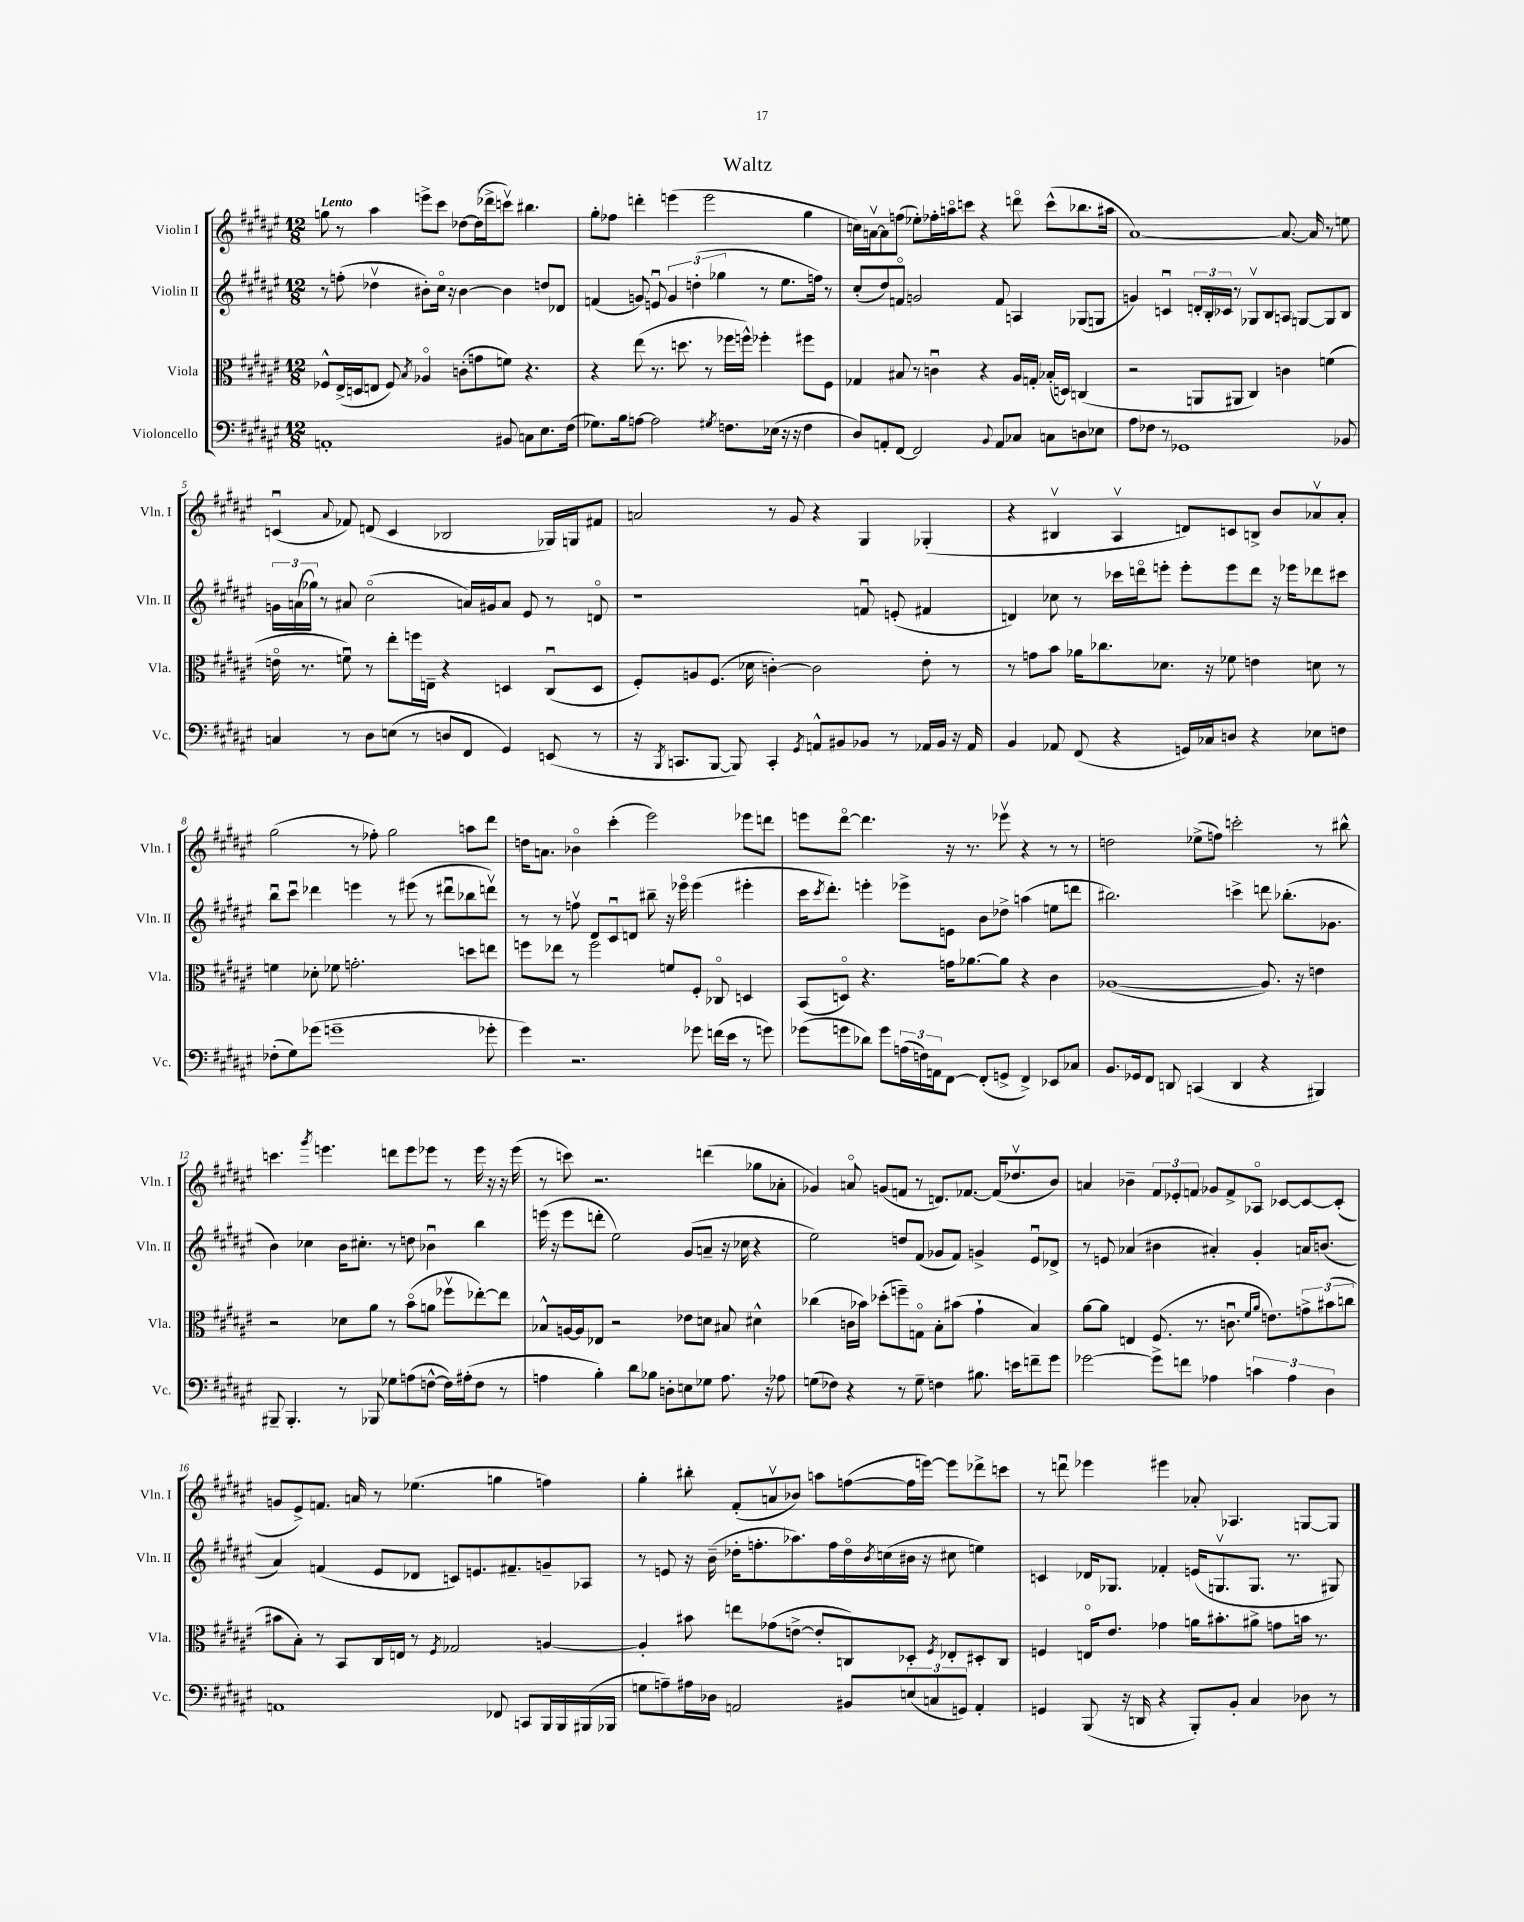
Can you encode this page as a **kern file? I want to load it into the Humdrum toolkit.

**kern	**kern	**kern	**kern
*part4	*part3	*part2	*part1
*staff4	*staff3	*staff2	*staff1
*I"Violoncello	*I"Viola	*I"Violin II	*I"Violin I
*I'Vc.	*I'Vla.	*I'Vln. II	*I'Vln. I
*clefF4	*clefC3	*clefG2	*clefG2
*k[f#c#g#d#a#e#]	*k[f#c#g#d#a#e#]	*k[f#c#g#d#a#e#]	*k[f#c#g#d#a#e#]
*M12/8	*M12/8	*M12/8	*M12/8
=1	=1	=1	=1
!	!	!	!LO:TX:a:B:t=Lento
1AAn'	8F-X^^/L	8r	8ggn\
.	(16E#^/L	(8ffn'\	8r
.	16Dn/J	.	.
.	8En/J	4dd-Xv\	4aa#\
.	8F-/)	.	.
.	8qB/	.	.
.	4A-X/	8b#X'\L)	8eeen^\L
.	.	16cc#\Jk	8ccc#\J
.	.	16r	.
.	(8cn'\L	[4b#\	[8dd-X\L
.	8gn\	.	(16dd-\L]
.	.	.	16ddd-X^\J
8BB#X/	8fn\J)	4b#\]	8cccnv\J)
8Cn\L	4.r	.	4.bb#X\
8.E#\	.	8ddn/L	.
.	.	8d-X/J	.
(16F#\Jk	.	.	.
=2	=2	=2	=2
8.G-X\L)	4r	(4fn/	8gg#'\L
.	.	.	8ff-X\J
16B\k	.	.	.
[8An\J	(8ee#\	8gn/)	4dddn'\
2A\]	8.r	8enu/	.
.	.	6g/	(4eeen\
.	8.ddn\	.	.
.	.	(6ddn'\	.
.	8r	.	2eee\
.	.	6gg-X\	.
8qG#X/	.	.	.
8.Fn\L	16ff-X\LL	.	.
.	16ffn^^\JJ)	.	.
.	4ff-X'\	8r	.
(16E-X\Jk	.	.	.
16r	.	8.ee#\L	.
16r	.	.	.
4F\	8ff#X\L	.	4gg#\
.	.	16ffn\Jk)	.
.	8F#\J	8r	.
=3	=3	=3	=3
8D#/L)	4G-X/	(8cc#'/L	16ccn\LL)
.	.	.	[16anv\J
8AAn'/	.	8dd#/)	8a\]
[8FF#/J	8B#X/	8fn/J	(8ffn\J
2FF#/]	8r	2gn/	8ee-X'\L)
.	4cnu\	.	16ff-X'\L
.	.	.	16aan\J
.	.	.	8cccn\J
.	4r	.	4r
8qqBB/	.	.	.
8AA/L	.	8f/	.
8C-X/J	16A#/LL	4An/	8dddn\
.	16Gn'/JJ	.	.
8Cn\L	(16B-X'/LL	.	(8ccc^^\L
.	16Dn/JJ)	.	.
8Dn\	(4Cn/	(8G-X/L	8.bb-X\
8E-X\J	.	8Gn/J	.
.	.	.	16aa#X\Jk
=4	=4	=4	=4
8A#\L	2r	4gn/)	[1a#)
8F-X\J	.	.	.
8r	.	4cnu/	.
1GG-X	.	.	.
.	8AAn/L	24dn'/LL	.
.	.	24B'/	.
.	.	24c-X/JJ	.
.	8AA#X/J	8r	.
.	4C#/)	8G-Xv/L	.
.	.	8B/	.
.	4cn\	8An/J	8.a#/_
.	.	[8Gn/L	.
.	.	.	16a#/]
.	(4fn\	8G/]	8r
8BB-X/	.	8B/J	8een\
!!LO:LB:g=z
=5	=5	=5	=5
4Cn/	16en\	24gn\LL	(4cnu/
.	.	(24an\	.
.	8.r	.	.
.	.	24gg-X\JJ)	.
.	.	8r	.
.	.	.	8qqa#/
8r	8fnu\)	8a#X/	8f-X/)
8D#\L	8r	(2cc#\	(8dn/
(8En\J	8ee#'\L	.	4c/
8r	16ffn\L	.	.
.	16En~\JJ	.	.
8Dn/L	4r	.	2B-X/
8FF#/J	.	16an/LL)	.
.	.	16g#X/J	.
4GG#/)	4Dn/	8a/J	.
.	.	8e#/	.
(8EEn/	(8C#u/L	8r	16G-X/LL)
.	.	.	16Gn/J
8r	8D/J	8dn/	8f#X/J
=6	=6	=6	=6
16r	8F#'/L)	1r	2an/
8qBBB/	.	.	.
8.CCn/L	.	.	.
.	8An/	.	.
[8BBB/J	(8.F#/J	.	.
8BBB/])	.	.	.
.	16d-X\	.	.
4CC'/	[4cn'\)	.	8r
.	.	.	8g#/
8qGG#/	.	.	.
8AAn^^/L	2c\]	.	4r
8BB#X/	.	.	.
8BB-X/J	.	8fnu/	4G#/
8r	.	(8en'/	.
16AA-X/LL	8e#'\	4f#X/	(4G-X'/
16BB-/JJ	.	.	.
16r	8r	.	.
16AA-/	.	.	.
=7	=7	=7	=7
4BB/	8r	4dn/)	4r
.	8gn\L	.	.
8AA-X/	8b\J	8cc-X\	4B#Xv/
(8FF#/	16a-X\KL	8r	.
.	8.cc-X\	.	.
4r	.	16ccc-X\LL	4A#v/
.	.	16dddn\J	.
.	8.d-X\J	8eeen'\J	.
16GGn/LL)	.	8eee'\L	8dn/L)
16C-X/J	16r	.	.
8Dn/J	8f-X\	8eee\	8cn/
4r	4en\	8ddd\J	8Bn^/J
.	.	16r	8b/L
.	.	16eee-X\KL	.
8E-X\L	8dn\	8ddd-X\	8a-Xv/
8Fn\J	8r	8ccc#X\J	8a-'/J
!!LO:LB:g=z
=8	=8	=8	=8
(8F-X'\L	4fn\	8bbu\L	(2gg#\
8G#\)	.	8ccc#u\J	.
(8g-X\J	8d-X'\	4ddd-X\	.
1gn~	8f-X\	.	.
.	2.gn'\	4eeen\	8r
.	.	.	8ff-X'\)
.	.	8r	2gg#\
.	.	(8eee#X\	.
.	.	8r	.
.	.	8ddd#Xu\L	.
.	8ddn\L	8bb-X\	8aan\L
8g-X'\	8een\J	8dddnv\J)	8ddd#\J
=9	=9	=9	=9
4g#\)	8ffn\L	8r	16ddn\KL
.	.	.	8.an\J
.	8ee-X\J	8r	.
2.r	8r	8ffnv\	4b-X\
.	2ff\	8d#/L	.
.	.	8c#u/	(4ccc#'\
.	.	8dn/J	.
.	.	8bb#X~\	2eee#\)
.	8fn/L	16r	.
.	.	16eee-X\	.
8g-X\	8F#'/J	(4eee-\	.
(16fn\LL	8C-X/	.	.
16e#\JJ	.	.	.
8r	4Dn/	4eee#X'\	8eee-X\L
8gn\)	.	.	8dddn\J
=10	=10	=10	=10
(8g-X\L	(8BB/L	16ccc#\KL	8eeen\L
.	.	8qccc#/	.
.	.	8.ddd#'\J)	.
8gn\	8Dn/J)	.	[8ddd#\J
8d-X\J)	4.r	4eeen'\	4.ddd#\]
8g\L	.	.	.
(24An\L	.	8eee-X^\L	.
24Fn\)	.	.	.
24AAn\J	.	.	.
[8FF#\J	16gn\KL	8en\J	16r
.	[8.a-X\	.	8.r
(8FF#'/L]	.	8b\L	.
8GGn^/J	8a-\J]	8dd-X^\J	8eee-Xv\
4FF#^/)	4r	(4aan\	4r
8EE-X/L	4c#\	8een\L	8r
8C-X/J	.	8dddn\J	8r
=11	=11	=11	=11
8.BB/L	([1A-X	2.bb#X\)	2ddn\
16GG-X/k	.	.	.
8FF#/J	.	.	.
8DDn/	.	.	.
(4CCn/	.	.	(8ee-X^\L
.	.	.	8ffn\J)
4DD/	.	4cccn^\	2cccn'\
4r	8.A-/])	8dddn\	.
.	.	(8.bb-X'\L	.
.	16r	.	.
4BBB#X/)	4en\	.	8r
.	.	8.g-X\J	.
.	.	.	8bb#X^^\
!!LO:LB:g=z
=12	=12	=12	=12
8BBB#X~/	2r	4b\)	4.cccn\
4.BBB#'/	.	.	.
.	.	4cc-X\	.
.	.	.	8qggg#/
.	.	.	4.eeen\
8r	8d-X\L	16b\KL	.
.	.	8.cc#X'\J	.
8BBB-X/	8a#\J	.	.
8G-X\L	8r	8r	8dddn\L
(8An\	(8b\L	8ddn\	8eee\
[8Fn^^\J	8an\J	4b-Xu\	8eee-X\J
16F\LL])	8ff-Xv\L	.	8r
(16A#X'\J	.	.	.
8F\J	[8ee-X'\)	4bb\	16eee-\
.	.	.	16r
8r	8ee-\J]	.	16r
.	.	.	(16eee-\
=13	=13	=13	=13
4An\	8B-X^^/L	(16eeen\	8r
.	.	16r	.
.	[16An/L	8eee\L	8cccn\)
.	16A/J]	.	.
4B'\)	8E-X/J	8dddn'\J	2.r
.	2r	2ee#\)	.
8d#\L	.	.	.
8B-X\J	.	.	.
8Dn'\L	.	.	.
8En\	8e-X\L	(8g#/L	.
8G-X\J	8dn\J	8an~/J	(4dddn\
8.A\	8B#X/	16r	.
.	.	16cc-X\	.
.	4d#X^^\	4r	8gg-X\L
16r	.	.	.
8A-X\	.	.	8a-X'\J
=14	=14	=14	=14
(8Gn\L	(4cc-X\	2ee#\)	4g-X/)
8F-X\J)	.	.	.
4r	16cn\LL	.	8an/
.	16b-X\JJ)	.	.
.	(8dd-X'\L	.	(8gn/L
8r	8ffn~\)	8ddn/L	8fn/J
8G~\	8Gn\J	(8f#/J	8r
4Fn\	8B'\L	8g-X/L	8.dn/L)
.	(8b#X\J	8f#/J)	.
.	.	.	[8.f-X/J
8.B#X\	4g#`\	4gn^/	.
.	.	.	(16f-/KL]
16en\KL	.	.	8.dd-Xv/
8fn~\	4B/)	8e#u/L	.
8g#\J	.	8d-X^/J	8b/J)
=15	=15	=15	=15
[2g-X\	[8a#\L	8r	4an/
.	8a#\J]	8en/	.
.	4En/	(4a-X/	4b-X~\
8g-^\L]	(8.F#/	4b#X\	12f#/L
.	.	.	12e-X'/
8fn\J	.	.	.
.	.	.	12fn/J
.	8.r	.	.
4A-X\	.	4a#X'/)	8g-X/L
.	8.cnu\	.	8f^/
6cn\	.	4g#'/	8A-X/J
.	16qqf#/LL	.	.
.	16qqa#/JJ	.	.
.	8.en\L)	.	.
.	.	.	[8c-X/L
6A-\	.	.	.
.	12gn^\	16an/KL	8c-/_
.	.	(8.bn/J	.
6D#\	(12b#X\	.	.
.	.	.	(8c-'/J]
.	12ccn\J	.	.
!!LO:LB:g=z
=16	=16	=16	=16
1AAn	8b#X\L	4a#/)	8gn/L
.	8B'\J)	.	8e#^/)
.	8r	(4fn/	8.fn/J
.	8BB/L	.	.
.	.	.	16an/
.	16C#/L	8e#/L	8r
.	16En/JJ	.	.
.	8r	8d-X/J	(4.ee-X\
.	8qF#/	.	.
.	2G-X/	8cn/L)	.
.	.	8.en/	.
8FF-X/	.	.	4ggn\
.	.	8.f#X~/	.
8CCn/L	.	.	.
16BBB/L	[4An/	8gn~/	4ffn\)
16BBB/	.	.	.
(16BBB#X/	.	8A-X/J	.
16BBB-X/JJ	.	.	.
=17	=17	=17	=17
8Gn\L	4A'/]	8r	4gg#'\
8An~\)	.	8en/	.
16A#X\L	8b#X\	16r	8bb#X'\
16D-X\JJ	.	(16b~\	.
2AAn/	8een\L	16dd-X'\KL	(8f#'/L
.	.	8.ffn'\	.
.	(8g-X\	.	8anv/
.	[8en^\J	8.aa-X\)	8b-X/J)
.	8e'/L]	.	8aan\L
.	.	16ff\L	.
8BB#X/L	8Cn/)	16dd-\	([8ffn\
.	.	8qb/	.
.	.	(16ccn\	.
(12En/	8D-X'/J	16b#X\JJ	16ff\L]
.	.	16r	[16eeen\JJ)
12Cn/	.	.	.
.	8qF#/	.	.
.	8E-X'/L	8cc#X\	8eee\L]
12GGn/J)	.	.	.
4AA'/	8D#X'/	4een\)	8ddd-X^\
.	8C/J	.	8cccn\J
=18	=18	=18	=18
4GGn/	4Fn/	4cn/	8r
.	.	.	8dddnu\
(8BBB/	16En/KL	16d-X/KL	4eee-X\
.	8.e#/J	8.G-X/J	.
16r	.	.	.
16DDn/	.	.	.
4r	4g-X\	4f-X'/	4eee#X\
8BBB'/L)	16an\KL	(16en/KL	8a-X'/
.	8.b#X'\	8.Gnv/	.
8BB'/J	.	.	4.A-X/
4C#/	8a#X^\J	8.G/J	.
.	8gn\L	.	.
.	.	8.r	.
8D-X\	16bn\Jk	.	[8Gn/L
.	8.r	.	.
8r	.	8G#X/)	8G/J]
==	==	==	==
*-	*-	*-	*-
